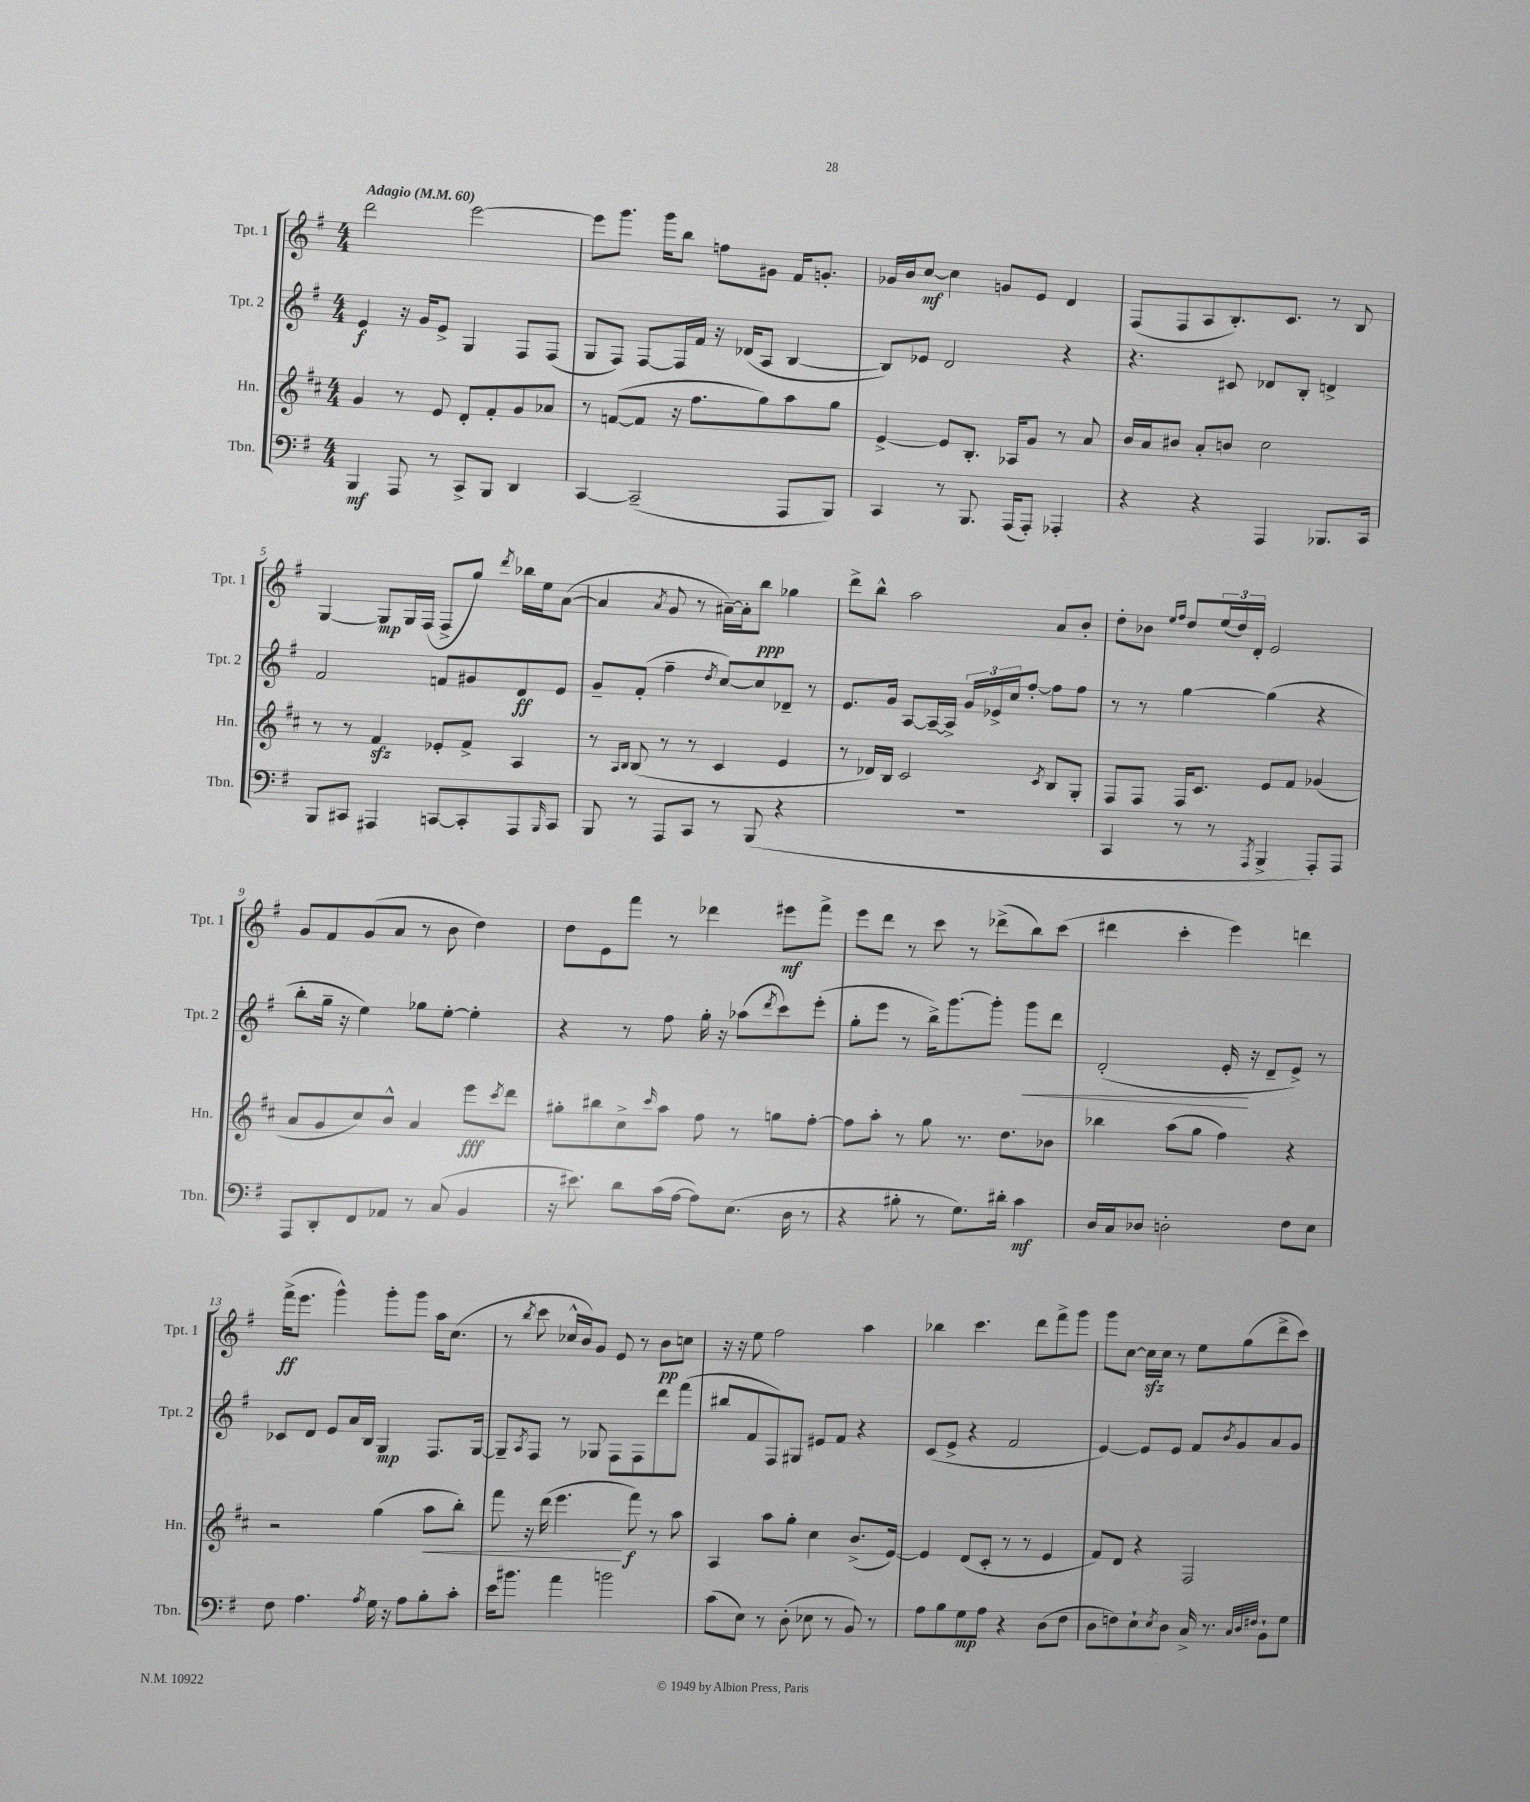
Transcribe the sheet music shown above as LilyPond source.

<<
\new StaffGroup <<
\new Staff = "s0" \with { instrumentName = "Tpt. 1" shortInstrumentName = "Tpt. 1" } {
    \clef treble \key g \major \numericTimeSignature \time 4/4 \tempo "Adagio" 4 = 60
    d'''2 e'''2~ |
    e'''8 g'''8. g'''16 b''8 f''8 gis'8 fis'16 g'8.-. |
    ges'16 b'16 c''8~\mf c''4 g'8 e'8 d'4 |
    fis8( fis8 a8 b8.-.) c'8. r8 b8 |
    g4~ g8\mp g16 fis16( fis8-> g''8) \acciaccatura { d'''8 } bes''16 e''16 a'8~( |
    a'4 \acciaccatura { a'8 } g'8 r8 ais'16~--) ais'16-. b''8\ppp ges''4 |
    d'''8-> b''8-^ a''2 a'8 b'8-. |
    d''8-. bes'8 \grace { e''16 fis''16 } d''8 \tuplet 3/2 { e''16( d''16) d'16-. } e'2 |
    g'8 fis'8 g'8( a'8 r8 b'8 d''4) |
    d''8 e'8 fis'''8 r8 des'''4 eis'''8\mf fis'''8-> |
    e'''8 d'''8 r8 c'''8 r8 des'''8->( b''8) c'''8( |
    dis'''4 c'''4-. e'''4) d'''4 |
    fis'''16->\ff( e'''8. g'''4-^) g'''8-. g'''8 a''16 c''8.( |
    r8 \acciaccatura { b''8 } c'''8 ces''16-^ b'16) g'8 e'8 r8 b'8\pp c''8 |
    r16 r16 e''8 fis''2 a''4 |
    bes''4 c'''4. d'''8 fis'''8-> g'''8 |
    g'''8 c''8~ c''16\sfz c''16 r8 e''8 g''8( d'''8-> c'''8) \bar "|." |
}
\new Staff = "s1" \with { instrumentName = "Tpt. 2" shortInstrumentName = "Tpt. 2" } {
    \clef treble \key g \major \numericTimeSignature \time 4/4
    e'4\f r16 g'16 e'8-> g4 fis8 fis8( |
    g8 fis8) fis8~ fis16 fis'16 r16 des'16( a8 b4~ |
    b8) ees'8 d'2 r4 |
    r4. cis'8 des'8 b8-. d'4-> |
    fis'2 f'8 gis'8 d'8\ff e'8 |
    g'8-- fis'8-.( fis''4-- \acciaccatura { d''8 } c''8~) c''8 des'8-- r8 |
    e'8. g'16 a8~ a16~-- a16-> \tuplet 3/2 { g'16 ees'16-> c''16 } fis''8~-. fis''8 fis''8 |
    r8 r8 g''4~ g''4( r4 |
    b''8-. g''16-- r16 e''4) ges''8 e''8~-. e''4-. |
    r4 r8 fis''8 g''16-. r16 aes''8( \acciaccatura { d'''8 } c'''8) e'''8-.( |
    g''8-. e'''8 r8 b''16->) g'''8.~ g'''8-. g'''8\< d'''8 |
    d'2-.( e'16-.\! r16 d'8-- e'8->) r8 |
    ces'8 d'8 e'8 a'16 b16 g4\mp fis8. g16~ |
    g8-- \acciaccatura { a8 } fis8 r8 ges8 fis8 fis8 d'''8 fis'''8( |
    bis''8 fis'8 fis8) gis8 eis'8 fis'8 r4 |
    c'8( e'8-> r4 fis'2 |
    e'4~) e'8 e'8 fis'8 \acciaccatura { b'8 } g'8 a'8 g'8 \bar "|." |
}
\new Staff = "s2" \with { instrumentName = "Hn." shortInstrumentName = "Hn." } {
    \clef treble \key d \major \numericTimeSignature \time 4/4
    g'4 r8 e'8 d'8-. fis'8-. g'8 aes'8 |
    r8 f'8~( f'8 r16 fis''8. g''8) a''8 g''8 |
    e'4~-> e'8 b8.-. aes16 g'8 r8 a'8 |
    b'16 a'16 bis'8 a'8-. b'8 cis''2 |
    r8 r8 fis'4\sfz ees'8-. fis'8-> a4 |
    r8 \grace { a16 b16 } b8( r8 r8 cis'4 e'4 |
    r8 des'16) b16 cis'2 \acciaccatura { cis'8 } b8 g8-. |
    fis8 fis8 fis16 cis'8. e'8 fis'8 ges'4( |
    a'8 g'8 cis''8) b'8-^ a'4 e'''8\fff \acciaccatura { cis'''8 } d'''8 |
    gis''8-. bis''8 cis''8-> \grace { cis'''16 } a''8 fis''8 r8 g''8 fis''8~-. |
    fis''8 a''8-. r8 g''8 r8. d''8. bes'8 |
    bes''4 a''8( g''8 fis''4) r4 |
    r2 g''4( a''8\< b''8-.) |
    fis'''8 r16 d'''16( e'''4.\! fis'''8\f) r8 a''8 |
    a4 a''8 g''8-. cis''4 b'8.->( e'16~) |
    e'4 d'8( cis'8-. r8 r8 e'4 |
    fis'8) d'8 r4 fis2 \bar "|." |
}
\new Staff = "s3" \with { instrumentName = "Tbn." shortInstrumentName = "Tbn." } {
    \clef bass \key g \major \numericTimeSignature \time 4/4
    b,,4\mf a,,8 r8 c,8-> b,,8 d,4 |
    c,4~ c,2--( a,,8 b,,8) |
    c,4 r8 b,,8. a,,16( a,,8-.) aes,,4-. |
    r4 r4 a,,4 bes,,8. c,16 |
    b,,8 cis,8 ais,,4 c,8~ c,8-. ais,,8 \grace { b,,16 } c,8 |
    b,,8 r8 a,,8 c,8 r8 b,,8( r4 |
    R1 |
    c,4 r8 r8 \acciaccatura { a,,8 } b,,4-> a,,8-.) a,,8 |
    a,,8 d,8-. fis,8 aes,8 r8 c8( b,4 |
    r16 eis'8.) d'8 c'16( a16~ a8) e8.( d16 r8 |
    r4 bis8-. r8 g8.) dis'16-. c'4\mf |
    d16 c16 des8 d2-. fis8 e8 |
    fis8 a4. \acciaccatura { a8 } g16 r16 a8 b8-. c'8-. |
    e'16 bis'8. a'4 b'2 |
    c'8( e8) r8 d8-.( ees8 r8 b,8) r8 |
    a8 b8 g8\mp a8 r4 d8( fis8 |
    d8 f8) e8-! \acciaccatura { e8 } d8 c16-> r8. \grace { c32 d32 fis32 } b,8-! g8 \bar "|." |
}
>>
>>
